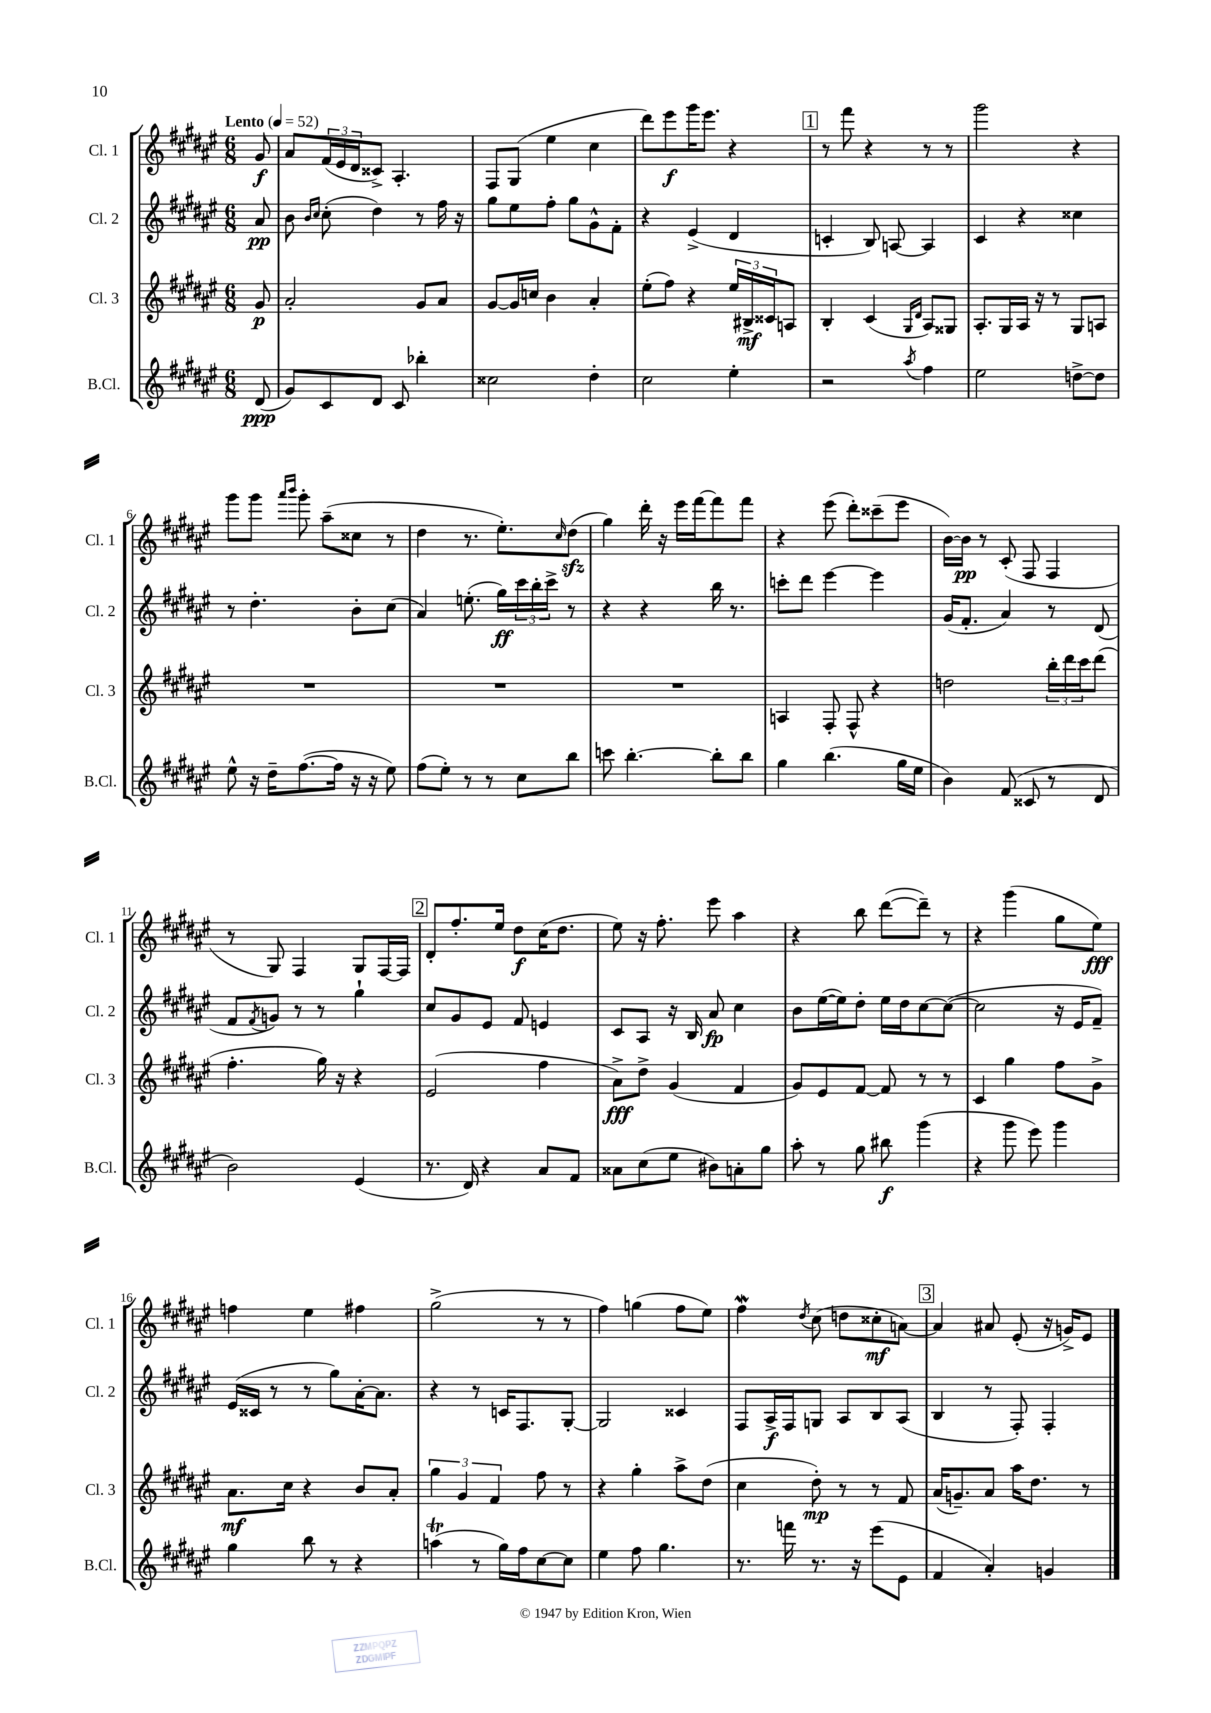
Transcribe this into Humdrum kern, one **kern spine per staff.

**kern	**kern	**kern	**kern
*staff4	*staff3	*staff2	*staff1
*clefG2	*clefG2	*clefG2	*clefG2
*k[f#c#g#d#a#e#]	*k[f#c#g#d#a#e#]	*k[f#c#g#d#a#e#]	*k[f#c#g#d#a#e#]
*M6/8	*M6/8	*M6/8	*M6/8
*MM52	*MM52	*MM52	*MM52
(8d#	8g#	8a#	8g#
=	=	=	=
8g#)	2a#'	8b	8a#
.	.	16qqb	.
.	.	16qqcc#	.
8c#	.	(8cc#'	(24f#
.	.	.	24e#
.	.	.	24d#
8d#	.	4dd#)	8c##^)
8c#	.	.	4.A#'
4bb-'	8g#	8r	.
.	8a#	16ff#	.
.	.	16r	.
=	=	=	=
2cc##	[8g#	8gg#	8F#
.	16g#]	8ee#	(8G#
.	16cc	.	.
.	4b	8ff#'	4ee#
.	.	8gg#	.
4dd#'	4a#'	8g#^^	4cc#
.	.	8f#'	.
=	=	=	=
2cc#	(8ee#'	4r	8ddd#)
.	8ff#)	.	8eee#
.	4r	(4e#^	16ggg#
.	.	.	8.eee#
4ee#'	24ee#	4d#	4r
.	24B#^	.	.
.	24c##	.	.
.	8A	.	.
=	=	=	=
2r	4B'	4c'	8r
.	.	.	8fff#
.	(4c#	8B)	4r
.	.	[8A	.
.	16qqG#	.	.
8qaa#	16qqd#	.	.
4ff#	8A#)	4A]	8r
.	8G##	.	8r
=	=	=	=
2ee#	8.A#'	4c#	2ggg#
.	16G#	.	.
.	16A#	4r	.
.	16r	.	.
.	8r	.	.
[8dd^	8G#	4cc##	4r
8dd]	8A	.	.
=	=	=	=
8ee#^^	2.r	8r	8ggg#
16r	.	4.dd#'	8ggg#
16dd#~	.	.	.
.	.	.	16qqaaa#
.	.	.	16qqbbb
([8.ff#	.	.	8ggg#'
.	.	.	(8aa#~
16ff#]	.	.	.
16r	.	8b'	8cc##
16r	.	.	.
8ee#)	.	(8cc#	8r
=	=	=	=
(8ff#	2.r	4a#)	4dd#
8ee#')	.	.	.
8r	.	(8.ee'	8.r
8r	.	.	.
.	.	16gg#)	8.ee#')
8cc#	.	24ccc#	.
.	.	24bb'	.
.	.	24ccc#^	.
.	.	.	16qqcc#
8bb	.	8r	(8dd#
=	=	=	=
8ccc	2.r	4r	4gg#)
[4.bb'	.	.	.
.	.	4r	16ddd#'
.	.	.	16r
.	.	.	16eee#
.	.	.	[16fff#
8bb']	.	16bb	8fff#]
.	.	8.r	.
8bb	.	.	8fff#
=	=	=	=
4gg#	4A	8ccc'	4r
.	.	8ddd#	.
(4.bb	8F#'	[4eee#	(8eee#
.	8F#^^	.	8ddd#')
.	4r	4eee#]	(8ccc##~
16gg#	.	.	8eee#
16ee#	.	.	.
=	=	=	=
4b)	2dd	(16g#	[16b)
.	.	8.f#'	16b]
.	.	.	8r
(8f#	.	4a#)	(8c#'
8c##	.	.	8F#
8r	24bb'	8r	4F#
.	24ddd#	.	.
.	24ccc#	.	.
8d#	(8ddd#	(8d#	.
=	=	=	=
2b)	4.ff#'	8f#	8r
.	.	8qf#	.
.	.	8g)	8G#)
.	.	8r	4F#
.	16gg#)	8r	.
.	16r	.	.
(4e#	4r	4gg#`	8G#
.	.	.	[16F#
.	.	.	16F#]
=	=	=	=
8.r	(2e#	8cc#	8d#'
.	.	8g#	8.ff#'
16d#)	.	.	.
4r	.	8e#	.
.	.	.	16ee#
.	.	8f#	8dd#
8a#	4ff#	4e	(16cc#
.	.	.	8.dd#
8f#	.	.	.
=	=	=	=
8a##	8a#^)	8c#	8ee#)
(8cc#	8dd#^	8A#	16r
.	.	.	8.ff#'
8ee#	(4g#	16r	.
.	.	16B	.
8b#)	.	8a#	8eee#
8a'	4f#	4cc#	4aa#
8gg#	.	.	.
=	=	=	=
8aa#'	8g#)	8b	4r
8r	8e#	([16ee#	.
.	.	16ee#])	.
8gg#	[8f#	8dd#'	8bb
8bb#	8f#]	16ee#	([8ddd#
.	.	16dd#	.
(4ggg#	8r	[8cc#	8ddd#~])
.	8r	(8cc#_	8r
=	=	=	=
4r	4c#	2cc#]	4r
8ggg#	4gg#	.	(4ggg#
8eee#)	.	.	.
4ggg#	8ff#	16r	8gg#
.	.	16e#	.
.	8g#^	8f#~)	8ee#)
=	=	=	=
4gg#	8.a#	(16e#	4ff
.	.	16c##	.
.	.	8r	.
.	16cc#	.	.
8bb	4r	8r	4ee#
8r	.	8gg#)	.
4r	8b	[16a#'	4ff#
.	.	8.a#]	.
.	8a#'	.	.
=	=	=	=
(4aa	6gg#	4r	(2gg#^
.	6g#	.	.
8r	.	8r	.
.	6f#	.	.
16gg#)	.	16c	.
16ff#	.	8.F#	.
[8cc#	8ff#	.	8r
8cc#]	8r	[8G#'	8r
=	=	=	=
4ee#	4r	2G#]	4ff#)
8ff#	4gg#'	.	(4gg
4.gg#	.	.	.
.	8aa#^	4c##	8ff#
.	(8dd#	.	8ee#)
=	=	=	=
8.r	4cc#	8F#	4ff#
.	.	16A#^	.
16fff	.	16F#	.
.	.	.	8qdd#
8.r	8dd#')	8G	(8cc#
.	8r	8A#	8dd
16r	.	.	.
(8eee#	8r	8B	8cc##'
8e#	8f#	(8A#	[8a)
=	=	=	=
4f#	(16a#	4B	4a]
.	8.g~)	.	.
4a#')	8a#	8r	8a#
.	16aa#	8F#')	(8e#'
.	8.dd#	.	.
4g	.	4F#'	16r
.	.	.	16g^)
.	8r	.	8e#
==	==	==	==
*-	*-	*-	*-
